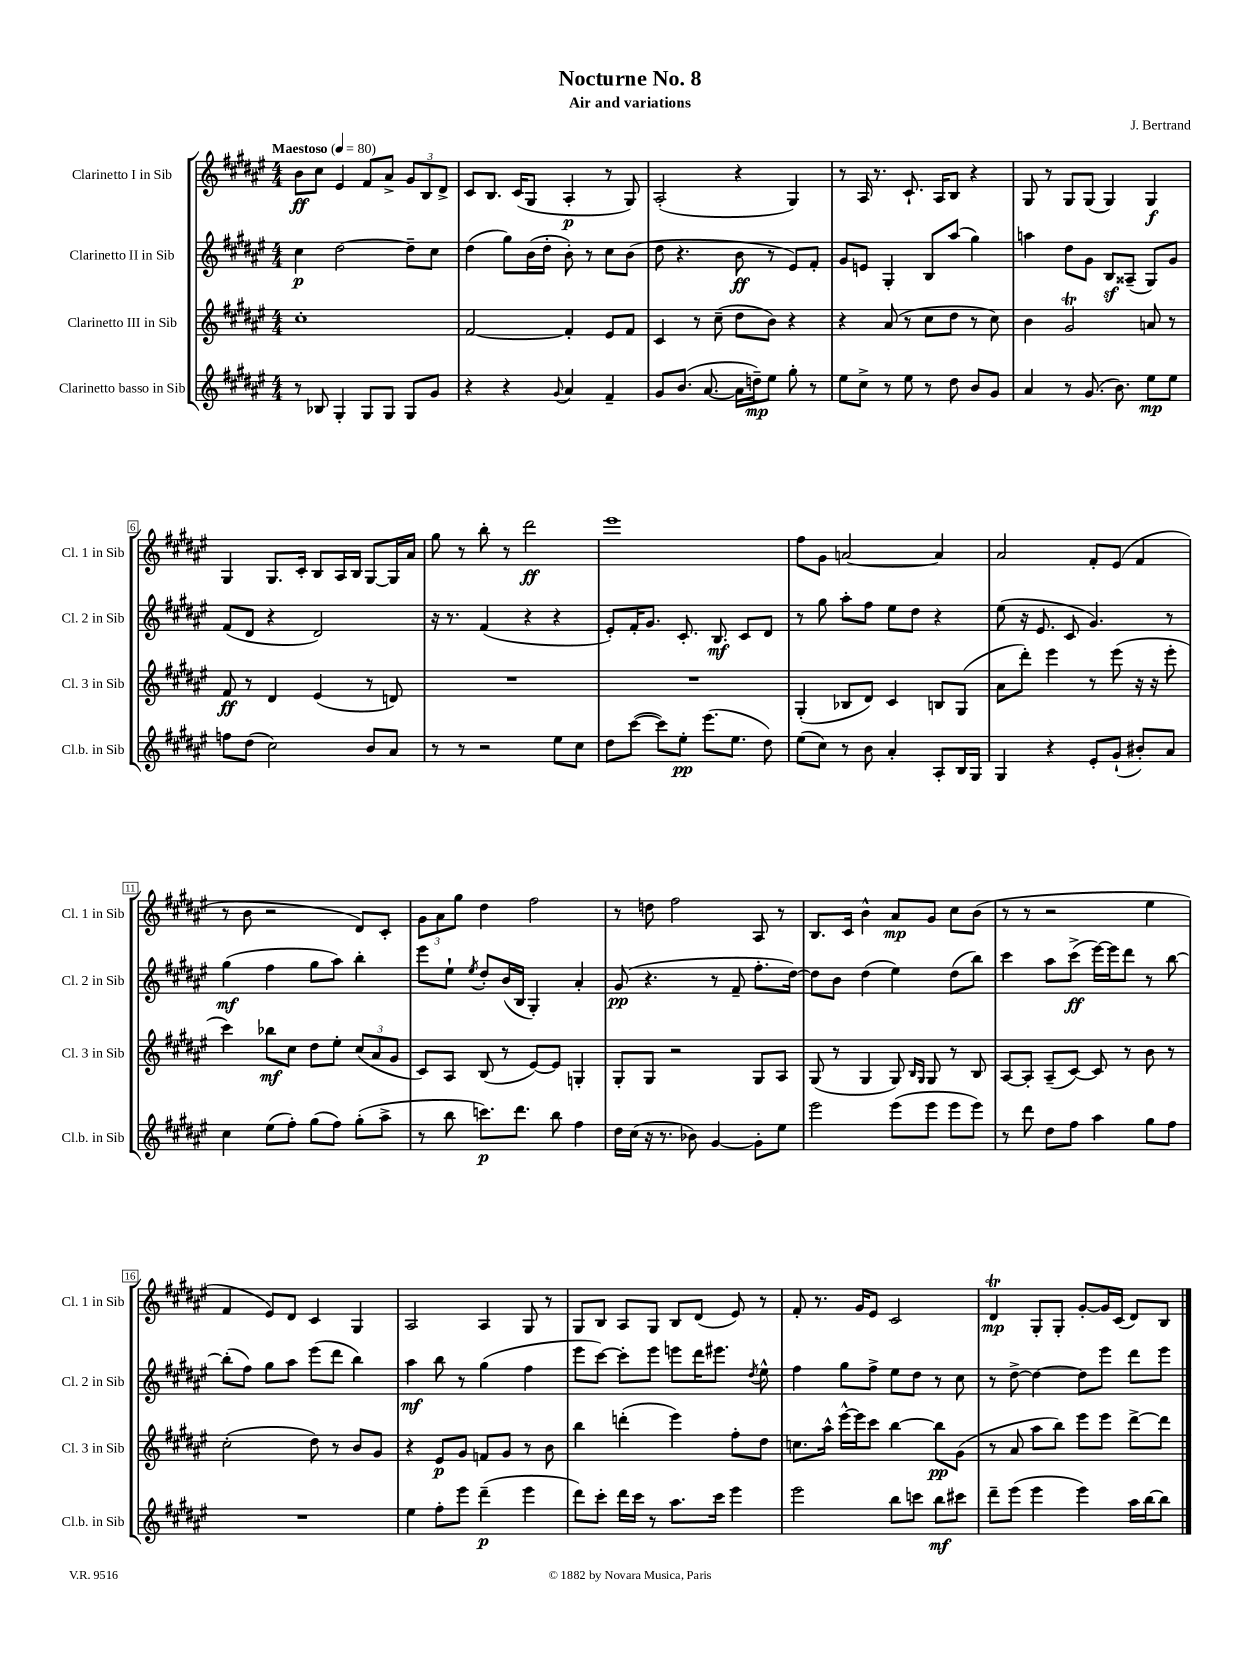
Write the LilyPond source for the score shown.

\header { title = "Nocturne No. 8" composer = "J. Bertrand" subtitle = "Air and variations" }
<<
\new StaffGroup <<
\new Staff = "s0" \with { instrumentName = "Clarinetto I in Sib" shortInstrumentName = "Cl. 1 in Sib" } {
    \clef treble \key fis \major \numericTimeSignature \time 4/4 \tempo "Maestoso" 4 = 80
    \autoBeamOff b'8[\ff cis''8] eis'4 fis'8[ ais'8]-> \tuplet 3/2 { gis'8[ b8 dis'8]-> } |
    cis'8[ b8.] cis'16[( gis8] ais4-.\p r8 gis8) |
    ais2-.( r4 gis4) |
    r8 ais16 r8. cis'8.-! ais16[ b8] r4 |
    gis8 r8 gis8[ gis8]( gis4) gis4\f |
    gis4 gis8.[ cis'16]-. b8[ ais16 b16] gis8[~ gis16 ais'16] |
    gis''8 r8 b''8-. r8 dis'''2\ff |
    eis'''1 |
    fis''8[ gis'8] a'2~ a'4 |
    ais'2 fis'8[-. eis'8]( fis'4 |
    r8 b'8 r2 dis'8[) cis'8]-. |
    \tuplet 3/2 { gis'8[ ais'8 gis''8] } dis''4 fis''2 |
    r8 d''8 fis''2 ais8 r8 |
    b8.[ cis'16] b'4-^ ais'8[\mp gis'8] cis''8[ b'8]( |
    r8 r8 r2 eis''4 |
    fis'4 eis'8[) dis'8] cis'4 gis4 |
    ais2 ais4 gis8 r8 |
    gis8[ b8] ais8[ gis8] b8[ dis'8]( eis'8) r8 |
    fis'8-. r8. gis'16[ eis'8] cis'2 |
    dis'4\trill\mp gis8[-. gis8]-. gis'8[~-. gis'16 cis'16]( dis'8[) b8] \bar "|." |
}
\new Staff = "s1" \with { instrumentName = "Clarinetto II in Sib" shortInstrumentName = "Cl. 2 in Sib" } {
    \clef treble \key fis \major \numericTimeSignature \time 4/4
    \autoBeamOff cis''4\p dis''2~ dis''8[-- cis''8] |
    dis''4( gis''8[) b'16( dis''16]-. b'8-.) r8 cis''8[ b'8]( |
    dis''8 r4. b'8\ff r8 eis'8[) fis'8]-. |
    gis'8[ e'8] gis4-. b8[ ais''8]( gis''4) |
    a''4 dis''8[ gis'8] b8[\sf aisis8]--( gis8[) gis'8] |
    fis'8[( dis'8] r4 dis'2) |
    r16 r8. fis'4( r4 r4 |
    eis'8[-.) fis'16-. gis'8.] cis'8.-. b8.\mf cis'8[ dis'8] |
    r8 gis''8 ais''8[-. fis''8] eis''8[ dis''8] r4 |
    eis''8( r16 eis'8. cis'8 gis'4.) r8 |
    gis''4\mf( fis''4 gis''8[ ais''8]) b''4-. |
    eis'''8[ eis''8]-! \acciaccatura { eis''8 } dis''8[-. b'16( b16] gis4-.) ais'4-. |
    gis'8\pp( r4. r8 fis'8-- fis''8.[-. dis''16]~) |
    dis''8[ b'8] dis''4( eis''4) dis''8[( b''8]) |
    cis'''4 ais''8[ cis'''8]->\ff( eis'''16[~) eis'''16 dis'''8] r8 b''8~ |
    b''8[-.( fis''8]) gis''8[ ais''8] eis'''8[( dis'''8] b''4) |
    ais''4\mf b''8 r8 gis''4( fis''4 |
    eis'''8[ cis'''8]~) cis'''8[-. eis'''8] e'''8[ dis'''16 eis'''8.] \acciaccatura { dis''8 } eis''8-^ |
    fis''4 gis''8[ fis''8]-> eis''8[ dis''8] r8 cis''8 |
    r8 dis''8~-> dis''4~ dis''8[ eis'''8] dis'''8[ eis'''8] \bar "|." |
}
\new Staff = "s2" \with { instrumentName = "Clarinetto III in Sib" shortInstrumentName = "Cl. 3 in Sib" } {
    \clef treble \key fis \major \numericTimeSignature \time 4/4
    \autoBeamOff cis''1-. |
    fis'2~ fis'4-. eis'8[ fis'8] |
    cis'4 r8 cis''8--( dis''8[ b'8]) r4 |
    r4 ais'8( r8 cis''8[ dis''8] r8 cis''8) |
    b'4 gis'2\trill a'8 r8 |
    fis'8\ff r8 dis'4 eis'4( r8 d'8) |
    R1 |
    R1 |
    gis4-.( bes8[ dis'8]) cis'4 b8[ gis8]( |
    ais'8[ dis'''8]-.) eis'''4 r8 eis'''8( r16 r16 eis'''8-. |
    cis'''4) bes''8[\mf cis''8] dis''8[ eis''8]-. \tuplet 3/2 { cis''8[( ais'8 gis'8] } |
    cis'8[) ais8] b8( r8 eis'8[~) eis'8] g4-. |
    gis8[-. gis8] r2 gis8[ ais8] |
    gis8( r8 gis4 gis8) \grace { b16[ gis16] } gis8 r8 b8 |
    ais8[~ ais8]-. ais8[--( cis'8]~) cis'8 r8 b'8 r8 |
    cis''2-.( dis''8) r8 b'8[ gis'8] |
    r4 eis'8[\p gis'8] f'8[ gis'8] r8 b'8 |
    b''4 d'''4-.( eis'''4) fis''8[-. dis''8] |
    c''8.[ ais''16]-^ eis'''16[~-^ eis'''16 cis'''8] b''4~ b''8[\pp gis'8]( |
    r8 ais'8 ais''8[ b''8]) eis'''8[ eis'''8] dis'''8[~-> dis'''8] \bar "|." |
}
\new Staff = "s3" \with { instrumentName = "Clarinetto basso in Sib" shortInstrumentName = "Cl.b. in Sib" } {
    \clef treble \key fis \major \numericTimeSignature \time 4/4
    \autoBeamOff r8 bes8 gis4-. gis8[ gis8] gis8[ gis'8] |
    r4 r4 \appoggiatura { gis'8 } ais'4 fis'4-- |
    gis'8[ b'8.]( ais'8.~ ais'16[ d''16--\mp) eis''8] gis''8-. r8 |
    eis''8[ cis''8]-> r8 eis''8 r8 dis''8 b'8[ gis'8] |
    ais'4 r8 gis'8.( b'8.) eis''8[\mp eis''8] |
    f''8[ dis''8]( cis''2) b'8[ ais'8] |
    r8 r8 r2 eis''8[ cis''8] |
    dis''8[ cis'''8]~( cis'''8[) eis''8]-.\pp eis'''8.[( eis''8.] dis''8) |
    eis''8[( cis''8]) r8 b'8 ais'4-. ais8[-. b16 gis16] |
    gis4 r4 eis'8[-. gis'8]-!( bis'8[-.) ais'8] |
    cis''4 eis''8[( fis''8]-.) gis''8[( fis''8]) gis''8[-.( ais''8]-> |
    r8 b''8 c'''8.[\p) dis'''8.] b''8 fis''4 |
    dis''16[ cis''16]( r16 r8. bes'8) gis'4~ gis'8[-. eis''8] |
    eis'''2 eis'''8[( eis'''8] eis'''8[ eis'''8]) |
    r8 dis'''8 dis''8[ fis''8] ais''4 gis''8[ fis''8] |
    R1 |
    eis''4 fis''8[-. eis'''8] dis'''4--\p( eis'''4 |
    dis'''8[) cis'''8]-. dis'''16[ cis'''16] r8 ais''8.[ cis'''16] eis'''4 |
    eis'''2 b''8[ c'''8] b''8[\mf cis'''8] |
    dis'''8[-- eis'''8]( eis'''4 eis'''4) ais''16[ b''16~ b''8] \bar "|." |
}
>>
>>
\layout { \context { \Score \override BarNumber.stencil = #(make-stencil-boxer 0.1 0.3 ly:text-interface::print) } }
